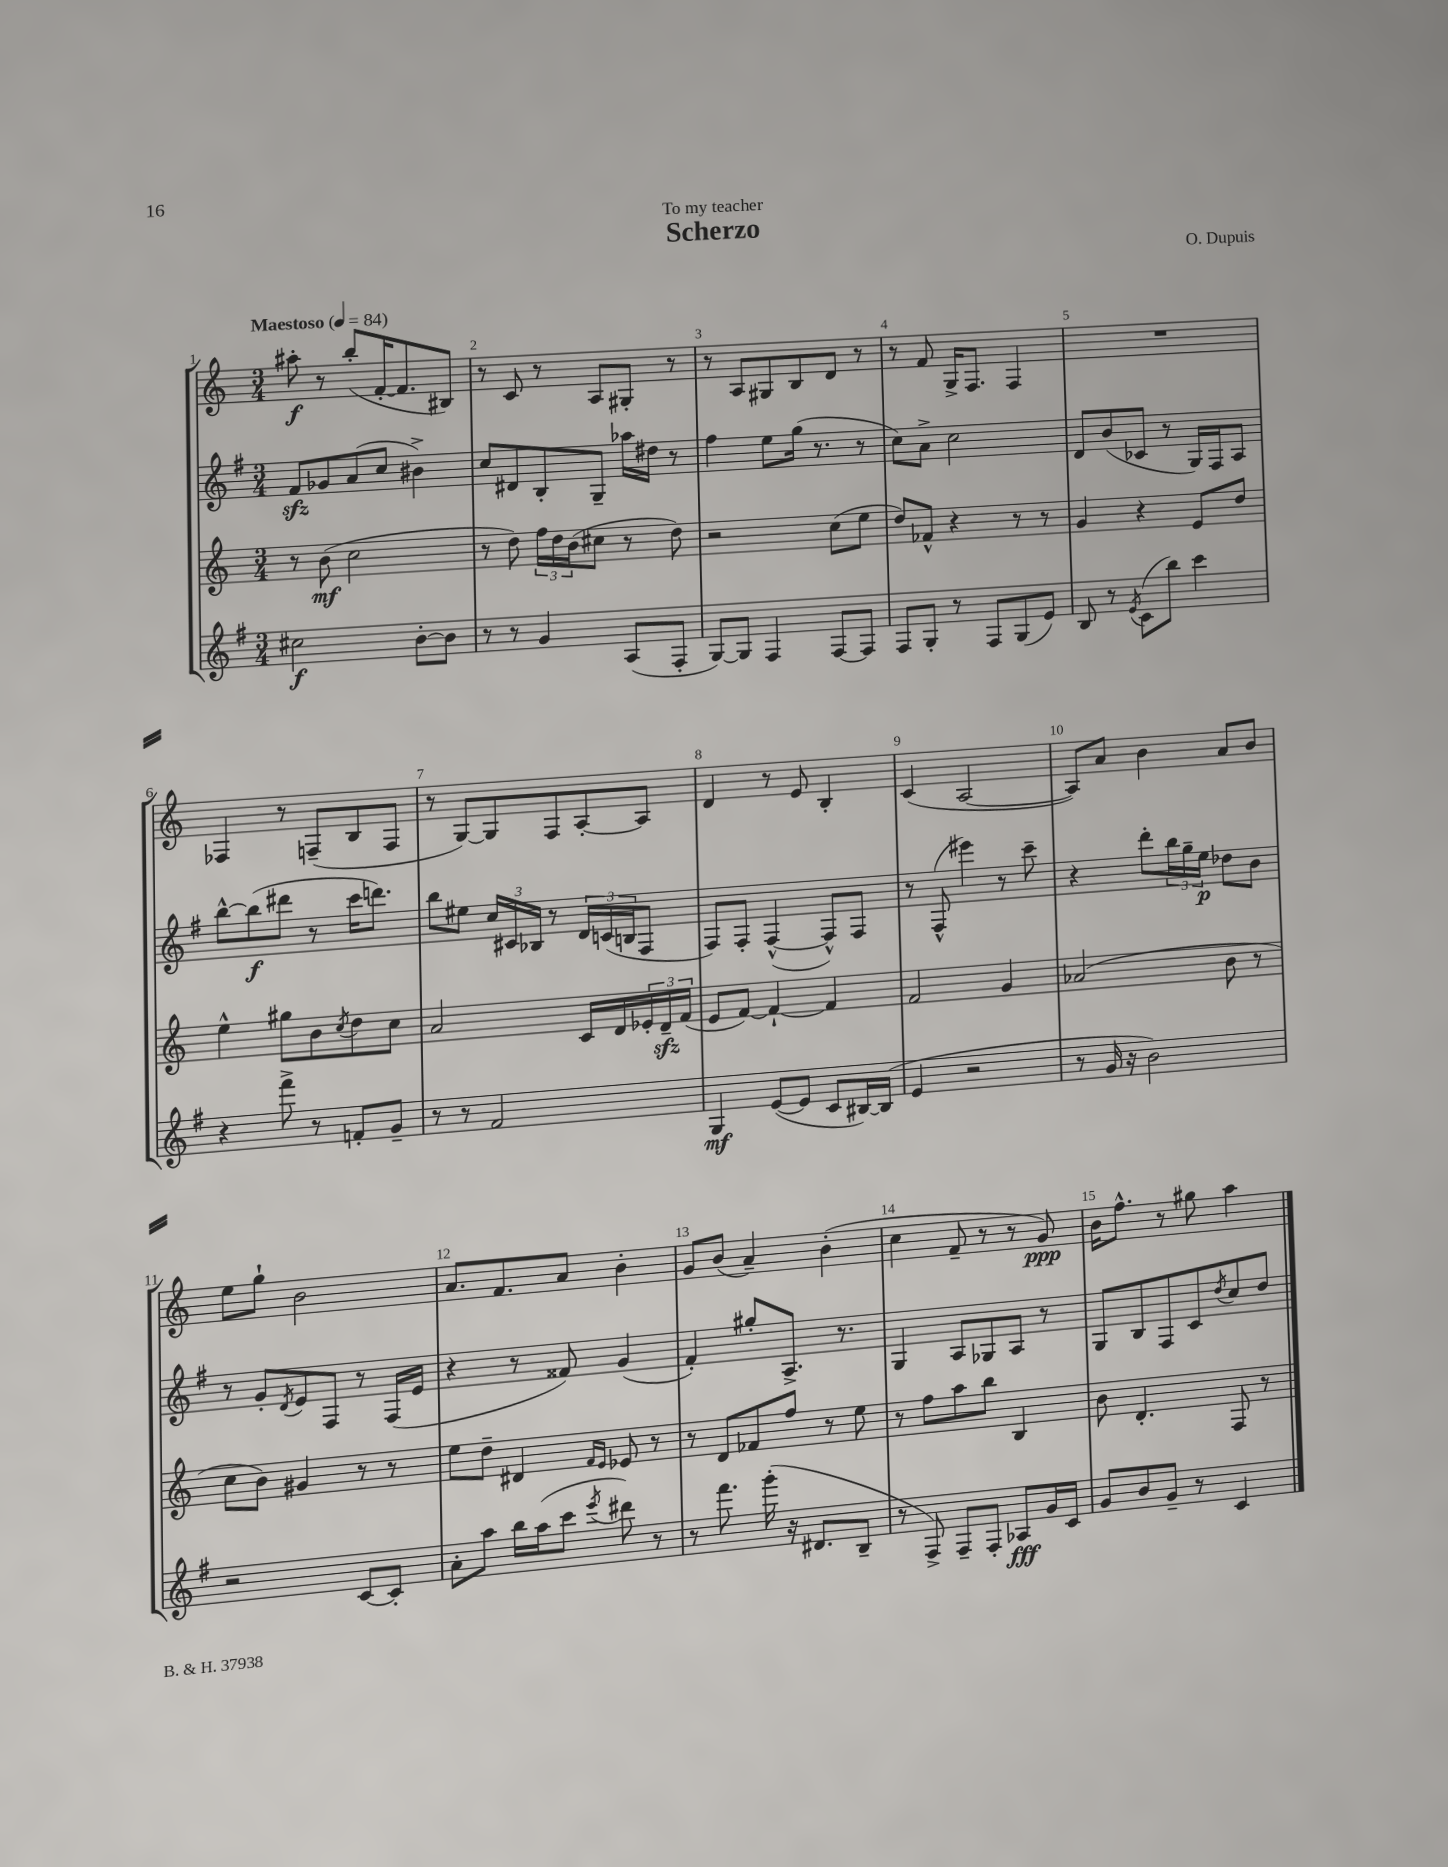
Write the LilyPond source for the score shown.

\header { title = "Scherzo" composer = "O. Dupuis" dedication = "To my teacher" }
<<
\new StaffGroup <<
\new Staff = "s0" {
    \clef treble \key c \major \numericTimeSignature \time 3/4 \tempo "Maestoso" 4 = 84
    ais''8-.\f r8 b''8-.( f'16~-. f'8. bis8) |
    r8 c'8 r8 a8 gis8-. r8 |
    r8 a8 gis8 b8 d'8 r8 |
    r8 f'8 g16-> f8. f4 |
    R2. |
    fes4 r8 f8--( b8 f8 |
    r8 g8~) g8 f8 a8~-. a8 |
    d'4 r8 e'8 b4-. |
    c'4( a2~ |
    a8) a'8 b'4 a'8 b'8 |
    e''8 g''8-! b'2 |
    a'8. f'8. a'8 b'4-. |
    g'8 b'8( a'4--) b'4-.( |
    c''4 f'8-- r8 r8 g'8\ppp) |
    b'16 f''8.-^ r8 gis''8 a''4 \bar "|." |
}
\new Staff = "s1" {
    \clef treble \key g \major \numericTimeSignature \time 3/4
    fis'8\sfz ges'8 a'8( c''8 bis'4->) |
    c''8 dis'8 b8-. g8-- aes''16 dis''16 r8 |
    fis''4 e''8 g''16( r8. r8 |
    c''8) a'8-> c''2 |
    d'8 b'8( ces'8 r8 g16) fis16 a8 |
    b''8~-^ b''8\f( dis'''8 r8 c'''16 d'''8.) |
    b''8 eis''8 \tuplet 3/2 { c''16 cis'16 bes16 } r8 \tuplet 3/2 { d'16 c'16( b16 } fis8 |
    fis8) fis8-. fis4~-^( fis8-^) fis8 |
    r8 fis8-^( eis'''4) r8 c'''8-- |
    r4 d'''8-. \tuplet 3/2 { b''16 g''16-- e''16\p } des''8 b'8 |
    r8 g'8-. \acciaccatura { d'8 } e'8 fis8 r8 fis16( e'16 |
    r4 r8 fisis'8) g'4( |
    fis'4-.) gis''8-. a8.-> r8. |
    g4 a8 ges8 a8 r8 |
    g8 b8 fis8 c'8 \acciaccatura { d''8 } c''8 d''8 \bar "|." |
}
\new Staff = "s2" {
    \clef treble \key c \major \numericTimeSignature \time 3/4
    r8 b'8\mf( c''2 |
    r8 d''8) \tuplet 3/2 { f''16 d''16 b'16( } cis''8 r8 d''8) |
    r2 c''8( e''8 |
    d''8) fes'8-^ r4 r8 r8 |
    g'4 r4 e'8 d''8 |
    e''4-^ gis''8 b'8 \acciaccatura { c''8 } d''8 c''8 |
    a'2 c'16 d'16 \tuplet 3/2 { ees'16-. d'16--\sfz f'16( } |
    e'8 f'8~) f'4~-! f'4 |
    f'2 g'4 |
    aes'2( b'8 r8 |
    c''8 b'8) gis'4 r8 r8 |
    e''8 d''8-- dis'4 \grace { f'16 e'16 } ees'8 r8 |
    r8 d'8 fes'8 f''8 r8 e''8 |
    r8 f''8 a''8 b''8 b4 |
    b'8 d'4.-. f8 r8 \bar "|." |
}
\new Staff = "s3" {
    \clef treble \key g \major \numericTimeSignature \time 3/4
    cis''2\f b'8~-. b'8 |
    r8 r8 g'4 a8( fis8-. |
    g8~) g8 fis4 fis8~ fis8 |
    fis8 g8-. r8 fis8 g8( e'8) |
    b8 r8 \acciaccatura { e'8 } c'8( b''8) c'''4 |
    r4 fis'''8-> r8 f'8-. g'8-- |
    r8 r8 fis'2 |
    g4\mf e'8~( e'8 c'8 bis16~) bis16( |
    e'4 r2 |
    r8 g'16 r16 b'2) |
    r2 c'8~ c'8-. |
    a'8-. a''8 b''16 a''16( c'''8 \acciaccatura { e'''8 } dis'''8) r8 |
    r8 fis'''8. g'''16-.( r16 dis'8. b8-- |
    r8 fis8->) fis8-- fis8-. aes8\fff g'16 c'16 |
    g'8 b'8 g'8-- r8 c'4 \bar "|." |
}
>>
>>
\layout { \context { \Score \override BarNumber.break-visibility = ##(#f #t #t) barNumberVisibility = #all-bar-numbers-visible } }
